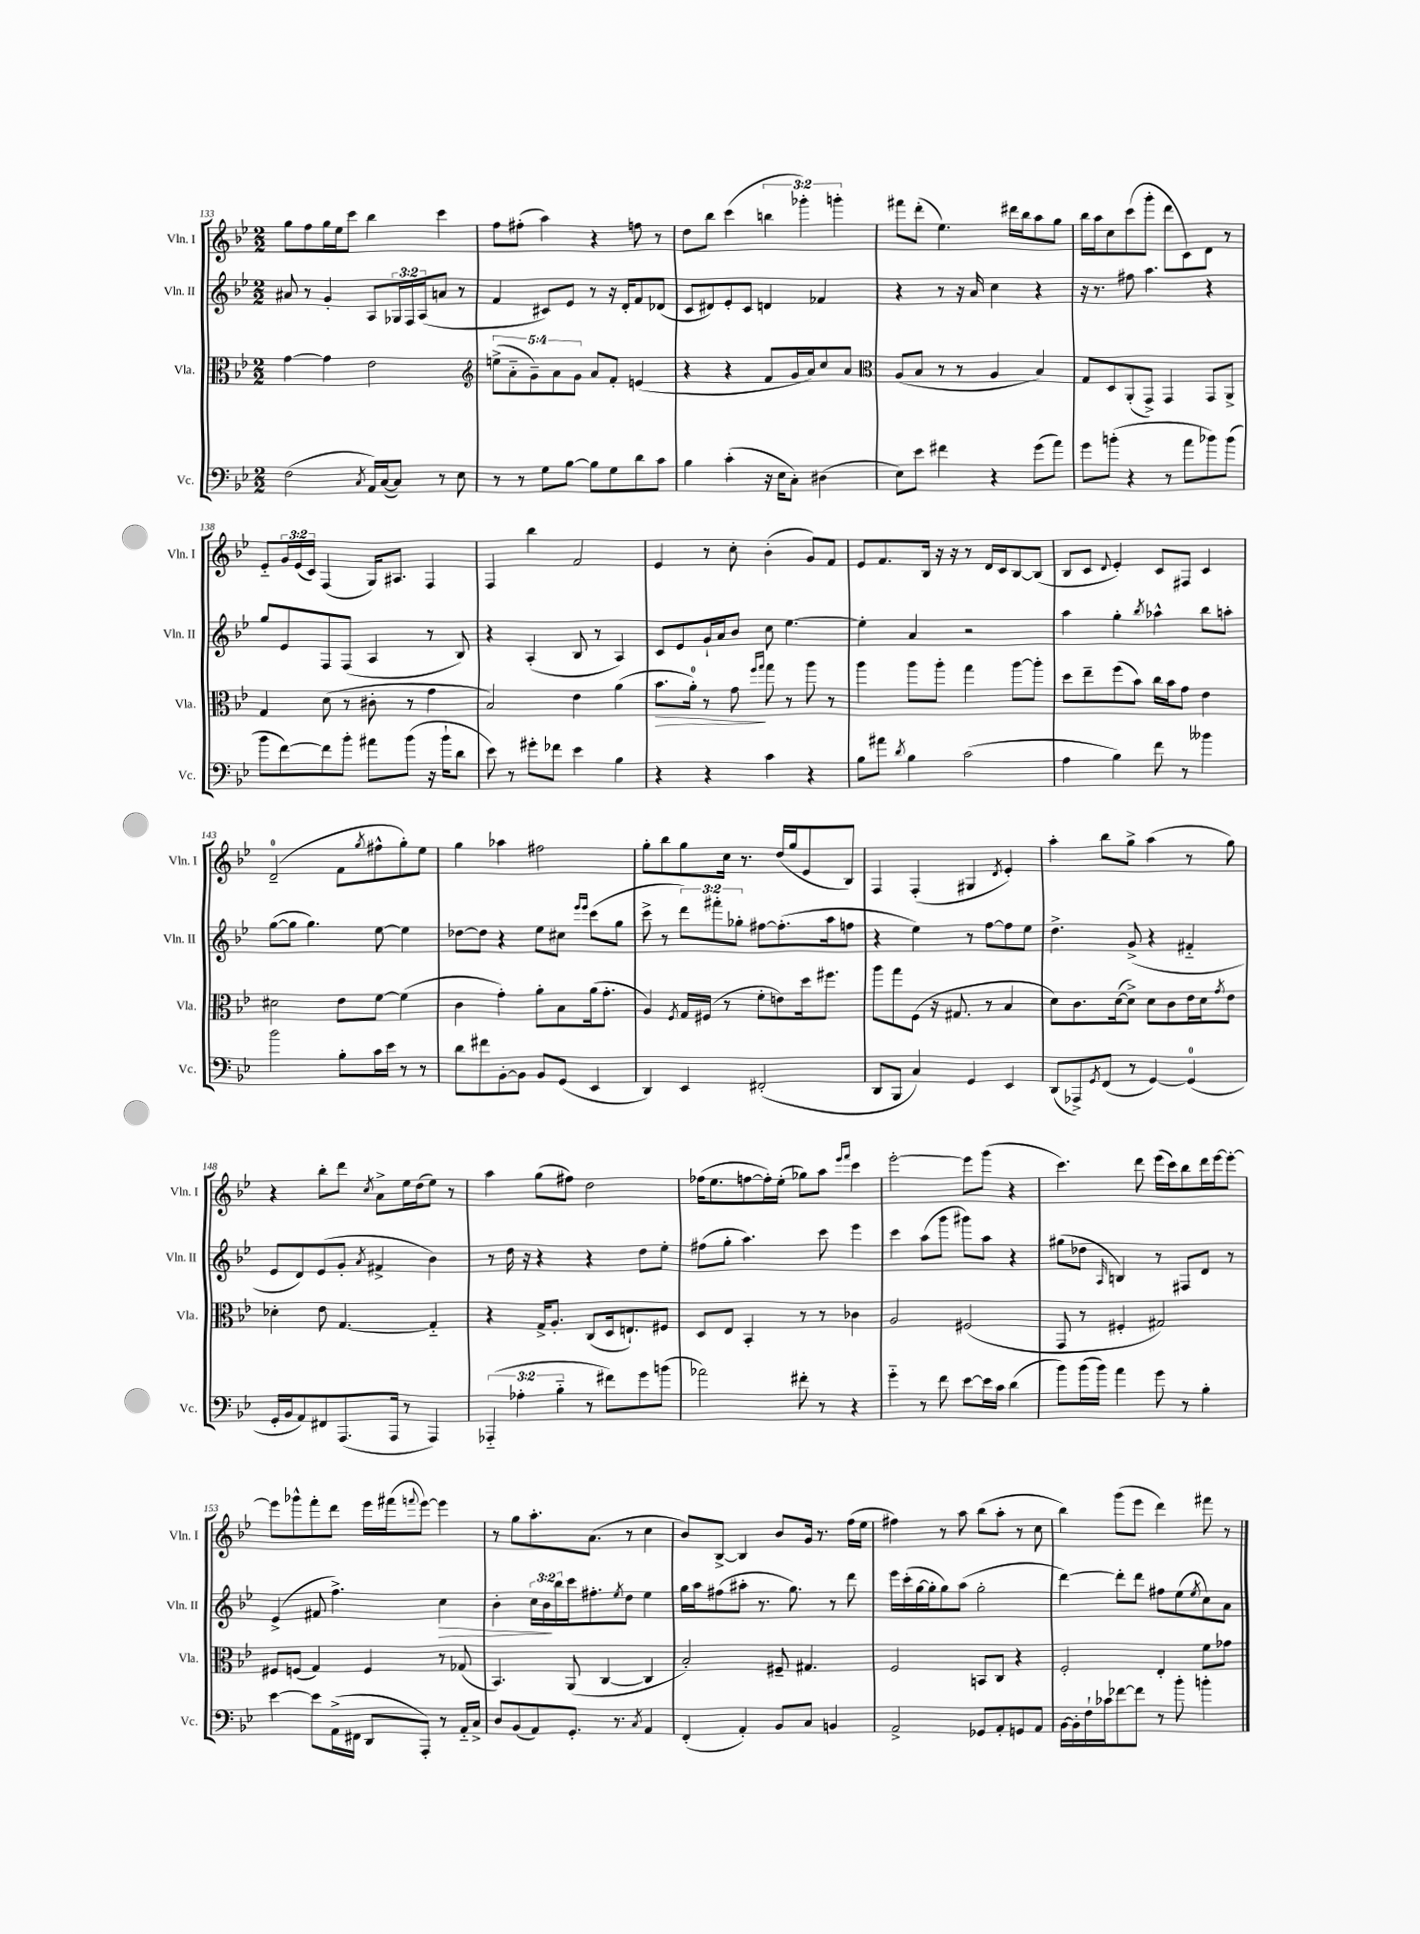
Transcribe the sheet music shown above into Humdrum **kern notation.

**kern	**kern	**dynam	**kern	**dynam	**kern
*part4	*part3	*part3	*part2	*part2	*part1
*staff4	*staff3	*staff3	*staff2	*staff2	*staff1
*I"Vc.	*I"Vla.	*	*I"Vln. II	*	*I"Vln. I
*I'Vc.	*I'Vla.	*	*I'Vln. II	*	*I'Vln. I
*clefF4	*clefC3	*	*clefG2	*	*clefG2
*k[b-e-]	*k[b-e-]	*	*k[b-e-]	*	*k[b-e-]
*M2/2	*M2/2	*	*M2/2	*	*M2/2
=133	=133	=133	=133	=133	=133
(2F\	[4g\	.	8a#X/	.	8gg\L
.	.	.	8r	.	8ff\
.	4g\]	.	4g'/	.	16gg\L
.	.	.	.	.	16ee-\J
.	.	.	.	.	8ccc\J
8qC/	.	.	.	.	.
16AA/LL)	2e-\	.	8A/L	.	4bb-\
([16C/J	.	.	.	.	.
8C/J])	.	.	24G-X/L	.	.
.	.	.	24F/	.	.
.	.	.	(24A/J	.	.
8r	.	.	8an/J	.	4ccc\
8E-\	.	.	8r	.	.
=134	=134	=134	=134	=134	=134
*	*clefG2	*	*	*	*
8r	(10een^\L	.	4f/	.	8ff\L
.	10a\	.	.	.	.
8r	.	.	.	.	(8ff#X'\J
.	10g~\)	.	.	.	.
8G\L	.	.	8c#X/L)	.	4aa\)
.	10a\	.	.	.	.
[8B-\J	.	.	8e-/J	.	.
.	10g\J	.	.	.	.
8B-\L]	8a/L	.	8r	.	4r
8G\	8f'/J	.	16r	.	.
.	.	.	16d'/KL	.	.
8d\	(4en/	.	8f/	.	8ffn\
8c\J	.	.	(8d-X/J	.	8r
=135	=135	=135	=135	=135	=135
4B-\	4r	.	8c/L	.	8dd\L
.	.	.	8d#X/)	.	8bb-\J
(4c'\	4r	.	8e-'/	.	(4ccc\
.	.	.	8c/J	.	.
16r	8f/L	.	4dn/	.	6bbn\
16E-\KL	.	.	.	.	.
8C'\J)	16g/L	.	.	.	.
.	.	.	.	.	6ggg-X'\)
.	16a/J)	.	.	.	.
(4D#X\	8cc/	.	4f-X/	.	.
.	.	.	.	.	6gggn'\
.	8a/J	.	.	.	.
=136	=136	=136	=136	=136	=136
*	*clefC3	*	*	*	*
8E-\L)	(8A/L	.	4r	.	8fff#X\L
8e-\J	8B-/J	.	.	.	(8ddd'\J
4f#X\	8r	.	8r	.	4.ee-\)
.	8r	.	16r	.	.
.	.	.	16a/	.	.
4r	4A/	.	4cc\	.	.
.	.	.	.	.	16ddd#X\LL
.	.	.	.	.	16bb-\J
(8g\L	4B-/)	.	4r	.	8aa\
8a\J)	.	.	.	.	8gg\J
=137	=137	=137	=137	=137	=137
8g\L	8G/L	.	16r	.	16bb-\LL
.	.	.	8.r	.	16aa\J
(8bn'\J	8D/	.	.	.	8cc\
4r	(8AA'/	.	8ff#X\	.	(8ccc\
.	8GG^/J)	.	4.aa\	.	8ggg'\J
8r	4GG/	.	.	.	8ddd\L
8a\L	.	.	.	.	8c\)
8b-X\)	8GG/L	.	4r	.	8d\J
(8b-\J	8AA^/J	.	.	.	8r
!!LO:LB:g=z
=138	=138	=138	=138	=138	=138
8b-\L	4G/	.	8gg/L	.	8e-/L
[8f\)	.	.	8e-/	.	24g/L
.	.	.	.	.	(24e-/
.	.	.	.	.	24c/JJ)
8f\]	(8d\	.	8F/	.	(4F/
8b-'\J	8r	.	(8F/J	.	.
8a#X\L	8c#X'\	.	4A/	.	16G/KL)
.	.	.	.	.	8.A#X/J
(8b-\J	8r	.	.	.	.
16r	4g\	.	8r	.	4F/
16b-`\KL	.	.	.	.	.
8d\J	.	.	8B-/)	.	.
=139	=139	=139	=139	=139	=139
8e-\)	2B-/)	.	4r	.	4F/
8r	.	.	.	.	.
8g#X'\L	.	.	(4A'/	.	4bb-\
8f-X\J	.	.	.	.	.
4e-\	4e-\	.	8B-/	.	2f/
.	.	.	8r	.	.
4B-\	(4a\	.	4A/)	.	.
=140	=140	=140	=140	=140	=140
!	!	!LO:HP:b	!	!	!
4r	8.b-\L	>	8c/L	.	4e-/
.	.	.	8e-/	.	.
.	16a'\Jk)	.	.	.	.
4r	8r	.	16g`/L	.	8r
.	.	.	16a/J	.	.
.	8g\	.	8b-/J	.	8cc'\
.	16qqff/LL	.	.	.	.
.	16qqgg/JJ	.	.	.	.
4c\	8gg\	]	8cc\	.	(4b-'\
.	8r	.	[4.ee-\	.	.
4r	8aa\	.	.	.	8g/L)
.	8r	.	.	.	8f/J
=141	=141	=141	=141	=141	=141
8B-\L	4aa\	.	4ee-'\]	.	8e-/L
8a#X\J	.	.	.	.	8.f/
8qd/	.	.	.	.	.
4B-\	8aa\L	.	4a/	.	.
.	.	.	.	.	16B-/Jk
.	8aa'\J	.	.	.	16r
.	.	.	.	.	16r
(2c\	4gg\	.	2r	.	8r
.	.	.	.	.	16d/LL
.	.	.	.	.	16c/J
.	[8aa\L	.	.	.	[8B-/
.	8aa'\J]	.	.	.	(8B-/J]
=142	=142	=142	=142	=142	=142
4A\	8dd\L	.	4aa\	.	8B-/L
.	8ee-~\	.	.	.	8c/J
.	.	.	.	.	8qqd/
4B-\)	(8ff\	.	4gg'\	.	4e-'/)
.	8b-\J)	.	.	.	.
.	.	.	8qbb-/	.	.
8f\	16cc\LL	.	4aa-X^^\	.	8c/L
.	16b-\J	.	.	.	.
8r	8g\J	.	.	.	8F#X/J
4b--X\	4e-\	.	8bb-\L	.	4c/
.	.	.	8aan'\J	.	.
!!LO:LB:g=z
=143	=143	=143	=143	=143	=143
2b-\	2d#X\	.	([8gg\L	.	(2d~/
.	.	.	8gg\J]	.	.
.	.	.	4.gg\)	.	.
8B-'\L	8e-\L	.	.	.	8f\L
.	.	.	.	.	8qgg/
16c\L	[8f\J	.	[8ee-\	.	8ff#X^^\
16e-\JJ	.	.	.	.	.
8r	(4f\]	.	4ee-\]	.	8gg'\)
8r	.	.	.	.	8ee-\J
=144	=144	=144	=144	=144	=144
8d\L	4c\	.	[8dd-X\L	.	4gg\
8f#X\	.	.	8dd-\J]	.	.
[8BB-'\	4g'\)	.	4r	.	4aa-X\
8BB-\J]	.	.	.	.	.
8BB-/L	8a'\L	.	8ee-\L	.	2ff#X\
(8GG/J	8B-\	.	8cc#X\J	.	.
.	.	.	16qqeee-/LL	.	.
.	.	.	16qqeee-/JJ	.	.
4EE-/	(16a\k	.	(8ccc\L	.	.
.	8.g'\J	.	.	.	.
.	.	.	8gg\J	.	.
=145	=145	=145	=145	=145	=145
4DD/)	4A/)	.	8ccc^\	.	8gg'\L
.	.	.	8r	.	8bb-\
.	8qF/	.	.	.	.
4EE-/	16G/LL	.	12ddd\L)	.	8gg\
.	(16F#X/JJ	.	.	.	.
.	.	.	12fff#X'\	.	.
.	8r	.	.	.	16cc\Jk
.	.	.	12gg-X'\J	.	.
.	.	.	.	.	8.r
(2FF#X'/	8f'\L	.	[8ff#X\L	.	.
.	8en\)	.	(8.ff#'\]	.	(16dd/LL
.	.	.	.	.	16gg/J
.	16dd\k	.	.	.	8e-/
.	8.ff#X\J	.	16aa\k	.	.
.	.	.	8ffn\J	.	8B-/J)
=146	=146	=146	=146	=146	=146
8DD/L	8aa\L	.	4r	.	4F/
8BBB-/J	8gg\	.	.	.	.
4C/)	(8F\J	.	4ee-\)	.	(4F'/
.	16r	.	.	.	.
.	8.G#X/	.	.	.	.
4GG/	.	.	8r	.	4G#X/
.	8r	.	[8ff\L	.	.
.	.	.	.	.	8qd/
4EE-/	4B-/	.	8ff\]	.	4e-'/)
.	.	.	8ee-\J	.	.
=147	=147	=147	=147	=147	=147
(8DD/L	8d\L)	.	4.dd^\	.	4aa'\
8AAA-X^/)	8.c\	.	.	.	.
8qGG/	.	.	.	.	.
(8FF/J	.	.	.	.	8bb-\L
.	([16d\k	.	.	.	.
8r	8d^\J])	.	(8g^/	.	8gg^\J
[4GG/)	8d\L	.	4r	.	(4aa\
.	8c\	.	.	.	.
(4GG/]	16e-\L	.	4f#X/	.	8r
.	16d\J	.	.	.	.
.	8qg/	.	.	.	.
.	8e-\J	.	.	.	8gg\)
!!LO:LB:g=z
=148	=148	=148	=148	=148	=148
16GG'/LL	4d-X'\	.	8e-/L	.	4r
16BB-/J	.	.	.	.	.
8AA/)	.	.	8d/)	.	.
8FF#X/	8e-\	.	(8e-/	.	8bb-'\L
(8.AAA/	[4.G/	.	8g'/J	.	8ddd\J
.	.	.	8qa/	.	8qcc/
.	.	.	4f#X^/	.	8a^\L
16AAA/Jk	.	.	.	.	.
8r	.	.	.	.	16ee-\L
.	.	.	.	.	(16dd\J
4AAA/)	4G/]	.	4b-\)	.	8ee-\J)
.	.	.	.	.	8r
=149	=149	=149	=149	=149	=149
(6AAA-X/	4r	.	8r	.	4aa\
.	.	.	16dd\	.	.
6A-X'\	.	.	.	.	.
.	.	.	16r	.	.
.	16G^/KL	.	4r	.	(8gg\L
.	8.A'/J	.	.	.	.
6B-\	.	.	.	.	.
.	.	.	.	.	8ff#X\J)
8r	(8C/L	.	4r	.	2dd\
8f#X\L)	16D/k	.	.	.	.
.	8.En`/)	.	.	.	.
8g\	.	.	8dd\L	.	.
(8bn\J	8F#X/J	.	8ee-'\J	.	.
=150	=150	=150	=150	=150	=150
2a-X\)	8D/L	.	(8ff#X\L	.	(16ff-X\KL
.	.	.	.	.	8.ee-\
.	8E-/J	.	8gg'\J	.	.
.	4BB-'/	.	4.aa\)	.	[8ffn\
.	.	.	.	.	16ff'\L])
.	.	.	.	.	(16ee-'\JJ
8f#X'\	8r	.	.	.	8gg-X\L)
8r	8r	.	8ccc\	.	8aa\J
.	.	.	.	.	16qqeee-/LL
.	.	.	.	.	16qqfff/JJ
4r	4c-X\	.	4eee-\	.	4ccc\
=151	=151	=151	=151	=151	=151
4g\	2A/	.	4ccc\	.	[2eee-'\
8r	.	.	(8aa\L	.	.
8f\	.	.	8ggg\J	.	.
[8e-\L	(2F#X/	.	8ggg#X\L)	.	8eee-\L]
16e-\L]	.	.	8aa\J	.	(8ggg\J
16c\JJ	.	.	.	.	.
(4d\	.	.	4r	.	4r
=152	=152	=152	=152	=152	=152
8b-\L)	8GG/	.	(8gg#X\L	.	4.ccc\)
(16b-\L	8r	.	8dd-X\J	.	.
16b-\JJ)	.	.	.	.	.
.	.	.	16qqA/	.	.
4a\	4F#X'/	.	4Bn/)	.	.
.	.	.	.	.	8ddd\
8g\	2G#X/)	.	8r	.	(16eee-\LL
.	.	.	.	.	16ccc\J)
8r	.	.	8F#X/L	.	8bb-\
4B-'\	.	.	8d/J	.	16ddd\L
.	.	.	.	.	[16eee-\J
.	.	.	8r	.	8eee-'\J_
!!LO:LB:g=z
=153	=153	=153	=153	=153	=153
[4e-\	8F#X/L	.	(4e-^/	.	8eee-\L]
.	(8Fn/J	.	.	.	8ggg-X^^\
8e-\L]	4G/)	.	8f#X/	.	8fff'\
(16AA^\L	.	.	4.ff^\)	.	8ddd\J
16FF#X\JJ	.	.	.	.	.
8DD/L	4F/	.	.	.	16eee-\LL
.	.	.	.	.	(16fff#X\J
.	.	.	.	.	8qqfffn/
8AAA'/J)	.	.	.	.	[8eee-\J)
!	!	!	!	!LO:HP:b	!
8r	8r	.	4cc\	>	4eee-\]
16AA/LL	(8G-X/	.	.	.	.
16C^/JJ	.	.	.	.	.
=154	=154	=154	=154	=154	=154
8D/L	4.BB-/)	.	4b-'\	.	8r
(8BB-/	.	.	.	.	8gg\L
8AA/)	.	.	24cc\LL	.	8.aa'\
.	.	.	24b-\	.	.
.	.	.	24bb-\	]	.
8.GG'/J	(8AA/	.	16ccc\J	.	.
.	.	.	8.ff#X'\	.	(8.a\J
.	[4C/	.	.	.	.
8.r	.	.	.	.	.
.	.	.	8qee-/	.	.
.	.	.	8dd\J	.	8r
8qC/	.	.	.	.	.
4AA/	4C/]	.	4ee-\	.	4cc\
=155	=155	=155	=155	=155	=155
(4FF'/	2B-'/)	.	16gg\LL	.	8b-/L)
.	.	.	16aa\J	.	.
.	.	.	(8ff#X\	.	[8B-^/J
4AA'/)	.	.	8aa#X'\J	.	4B-/]
.	.	.	8.r	.	.
8BB-/L	8F#X~/	.	.	.	8b-/L
.	.	.	8.gg\)	.	.
8C/J	4.G#X/	.	.	.	16g/Jk
.	.	.	.	.	8.r
4BBn/	.	.	8r	.	.
.	.	.	8ddd\	.	(16ff\LL
.	.	.	.	.	16ee-\JJ
=156	=156	=156	=156	=156	=156
2AA^/	2F/	.	16eee-\LL	.	4ff#X\)
.	.	.	(16ccc'\	.	.
.	.	.	[16gg\	.	.
.	.	.	16gg'\J]	.	.
.	.	.	8gg\)	.	8r
.	.	.	(8aa\J	.	8aa\
8GG-X/L	8BBn/L	.	2gg'\	.	(8bb-\L
8AA'/	8C/J	.	.	.	8aa'\J
8GGn/	4r	.	.	.	8r
8AA/J	.	.	.	.	8cc\
=157	=157	=157	=157	=157	=157
[16BB-\LL	2F'/	.	[4ddd\)	.	4bb-\)
16BB-'\]	.	.	.	.	.
16F`\	.	.	.	.	.
16c-X\J	.	.	.	.	.
[8f-X\	.	.	8ddd'\L]	.	(8ggg\L
8f-\J]	.	.	8ddd\J	.	8eee-\J
8r	4E-'/	.	8ff#X\L	.	4ddd\)
8b-'\	.	.	(8ee-\	.	.
.	.	.	8qee-/	.	.
4bn'\	8f\L	.	8cc\)	.	8fff#X\
.	8g-X\J	.	8a\J	.	8r
==	==	==	==	==	==
*-	*-	*-	*-	*-	*-
